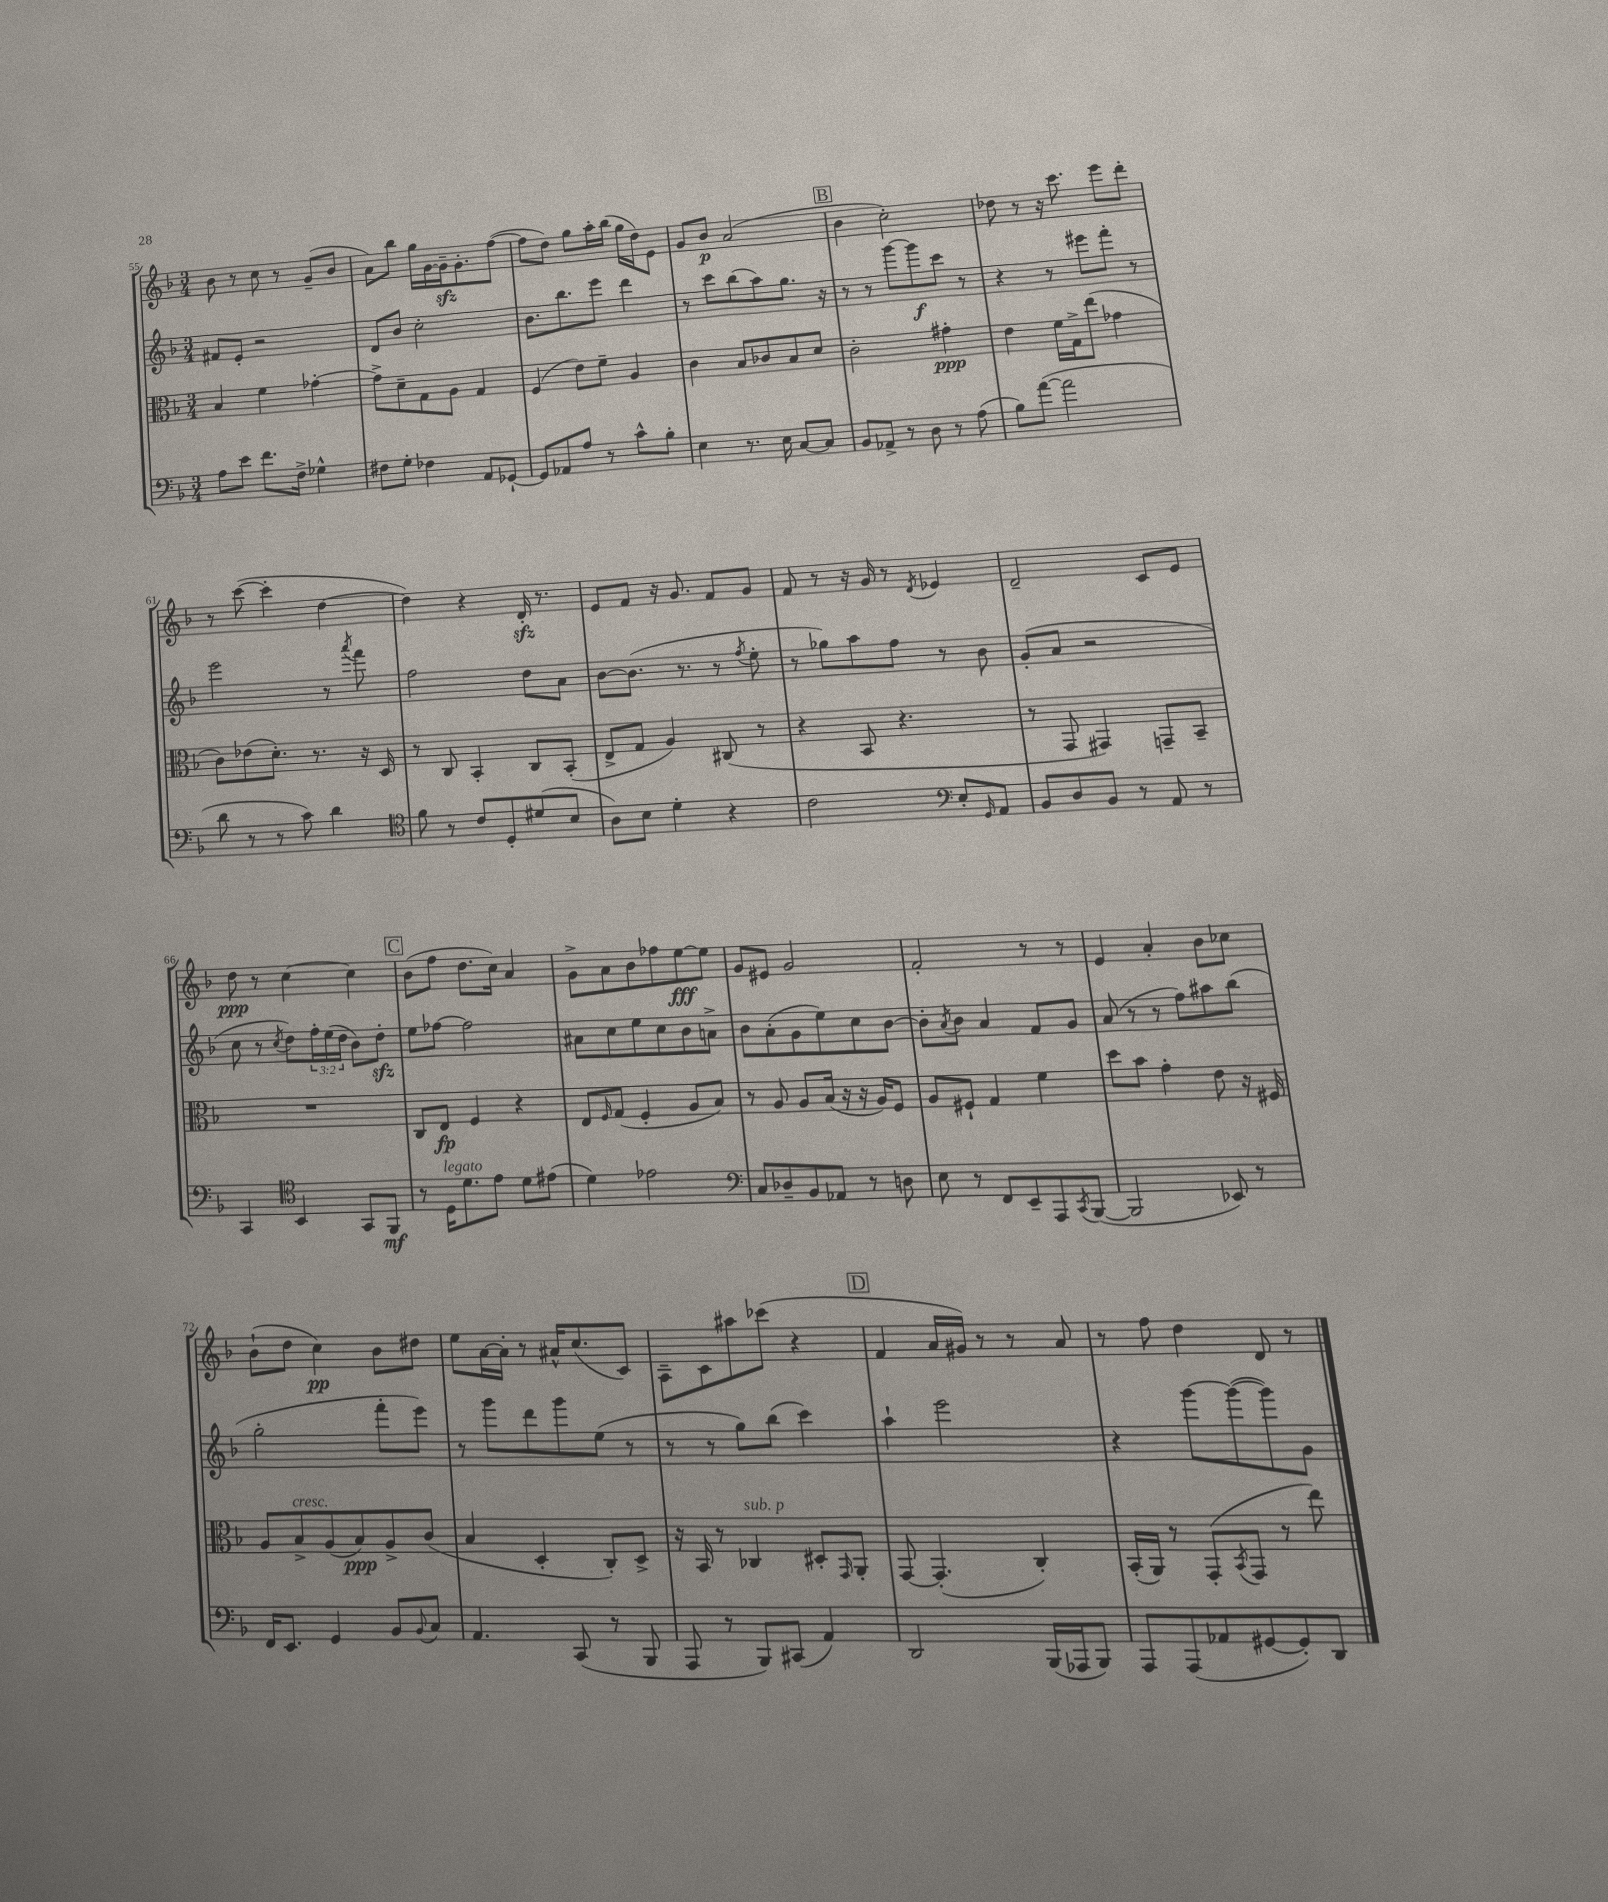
<<
\new StaffGroup <<
\new Staff = "s0" {
    \clef treble \key f \major \numericTimeSignature \time 3/4
    bes'8 r8 c''8 r8 g'8--( bes'8 |
    a'8) bes''8 g''16 g'16~ g'16--\sfz g'8.-. f''8~( |
    f''8 d''8) g''8 a''16-. bes''16( g''16 d''16) e'8 |
    g'8 bes'8\p a'2( |
    \mark \markup { \box "B" } bes'4 c''2-.) |
    des''8 r8 r16 c'''8. e'''8 d'''8-. |
    r8 c'''8~( c'''4-. d''4~ |
    d''4) r4 d'16-.\sfz r8. |
    e'8 f'8 r16 g'8. f'8 g'8 |
    f'8 r8 r16 g'16 r8 \acciaccatura { d'8 } ees'4 |
    d'2-- c'8 e'8 |
    d''8\ppp r8 c''4~ c''4 |
    \mark \markup { \box "C" } bes'8( f''8 d''8. c''16) a'4 |
    g'8-> a'8 bes'8 fes''8 e''8~\fff e''8 |
    g'8 eis'8 g'2 |
    f'2-. r8 r8 |
    e'4 a'4-. bes'8 ces''8 |
    bes'8-!( d''8 c''4\pp) bes'8 dis''8 |
    e''8 a'16~ a'16-. r8 ais'16-^ c''8.( c'8) |
    a8-- c'8 ais''8 ces'''8( r4 |
    \mark \markup { \box "D" } f'4 a'16 gis'16) r8 r8 a'8 |
    r8 f''8 d''4 d'8 r8 \bar "|." |
}
\new Staff = "s1" {
    \clef treble \key f \major \numericTimeSignature \time 3/4 \override Staff.TupletNumber.text = #tuplet-number::calc-fraction-text
    fis'8 e'8-. r2 |
    d'8 bes'8 c''2-. |
    bes'8. bes''8. e'''8 d'''4 |
    r8 c'''8 bes''8( a''8) g''8. r16 |
    \mark \markup { \box "B" } r8 r8 g'''8~ g'''8\f c'''8 r8 |
    r4 r8 eis'''8 f'''8-. r8 |
    e'''2 r8 \acciaccatura { a'''8 } f'''8 |
    f''2 d''8 a'8 |
    bes'8~ bes'8.( r8. r8 \acciaccatura { f''8 } e''8-. |
    r8 ges''8) a''8 f''8 r8 bes'8 |
    g'8-.( a'8 r2 |
    c''8 r8 \acciaccatura { c''8 } d''8) \tuplet 3/2 { f''16-. e''16( d''16 } bes'8) d''8-.\sfz |
    \mark \markup { \box "C" } e''8 fes''8~ fes''2 |
    ais'8 c''8 e''8 c''8 bes'8 a'8-> |
    bes'8 a'8-.( g'8 e''8) c''8 bes'8~ |
    bes'8-. \acciaccatura { a'8 } bes'8 a'4 f'8 g'8 |
    a'8( r8 r8 f''8) ais''8 bes''8( |
    g''2-. f'''8-. e'''8) |
    r8 g'''8 d'''8 g'''8 e''8( r8 |
    r8 r8 g''8) bes''8( c'''4) |
    \mark \markup { \box "D" } a''4-! e'''2 |
    r4 g'''8~ g'''8~( g'''8) g'8 \bar "|." |
}
\new Staff = "s2" {
    \clef alto \key f \major \numericTimeSignature \time 3/4
    bes4 f'4 ges'4~-. |
    ges'8-> d'8-- g8 a8 g4 |
    f4( e'8) f'8-- a4 |
    c'4 bes8 ces'8 bes8 d'8 |
    \mark \markup { \box "B" } c'2-. gis'4-.\ppp |
    e'4 f'16 g16-> e''8( ges'4 |
    c'8) ees'8( d'8.-.) r8. r16 d16 |
    r8 c8 bes,4-. c8 bes,8-.( |
    e8-> g8 a4) cis8( r8 |
    r4 bes,8 r4. |
    r8 g,8 gis,4) g,8-- bes,8-- |
    R2. |
    \mark \markup { \box "C" } c8 e8\fp f4 r4 |
    e8 \grace { f16 } g8( f4-. a8 bes8) |
    r8 a8 a8 bes16( r16 r16 a16) f8 |
    a8 fis8-! g4 f'4 |
    d''8 bes'8 g'4-. e'8 r16 fis16 |
    a8 bes8->^\markup { \italic "cresc." } a8( bes8\ppp) a8-> c'8( |
    bes4 d4-. c8-.) d8-> |
    r16 bes,16 r8 ces4^\markup { \italic "sub. p" } dis8-. \grace { g,16 } a,8-. |
    \mark \markup { \box "D" } g,8~ g,4.-.( c4-.) |
    bes,16-.( a,16) r8 g,8-.( \acciaccatura { bes,8 } g,8 r8 e''8) \bar "|." |
}
\new Staff = "s3" {
    \clef bass \key f \major \numericTimeSignature \time 3/4
    a8 e'8 f'8. f16-> ges4-^ |
    fis8 g8-. fes4 a,8 ges,8~-! |
    ges,8 aes,8 a8 r8 c'8-^ bes8-. |
    e4 r8. e16 c8~ c8 |
    \mark \markup { \box "B" } bes,8 aes,8-> r8 d8 r8 a8( |
    bes8) a'8~( a'2 |
    d'8 r8 r8 c'8) d'4 |
    \clef tenor f'8 r8 c'8 d8-. dis'8( bes8 |
    a8) bes8 d'4-. r4 |
    c'2 \clef bass e8-. \grace { g,16 } a,8 |
    bes,8 d8 bes,8 r8 a,8 r8 |
    c,4 \clef tenor bes,4 g,8 f,8\mf |
    \mark \markup { \box "C" } r8 d16^\markup { \italic "legato" } d'8. e'8 d'8 eis'8( |
    d'4) ees'2 |
    \clef bass c8 des8-- bes,8 aes,8 r8 d8 |
    e8 r8 f,8 e,8-- a,,8 \acciaccatura { c,8 } bes,,8~( |
    bes,,2 ees,8) r8 |
    f,16 e,8. g,4 bes,8 \appoggiatura { bes,8 } c8 |
    a,4. c,8( r8 bes,,8 |
    a,,8 r8 bes,,8) cis,8( a,4) |
    \mark \markup { \box "D" } d,2 bes,,16( aes,,16 bes,,8) |
    a,,8 a,,8( aes,8 gis,8~ gis,8-.) d,8 \bar "|." |
}
>>
>>
\layout { \context { \Score currentBarNumber = #55 } }
